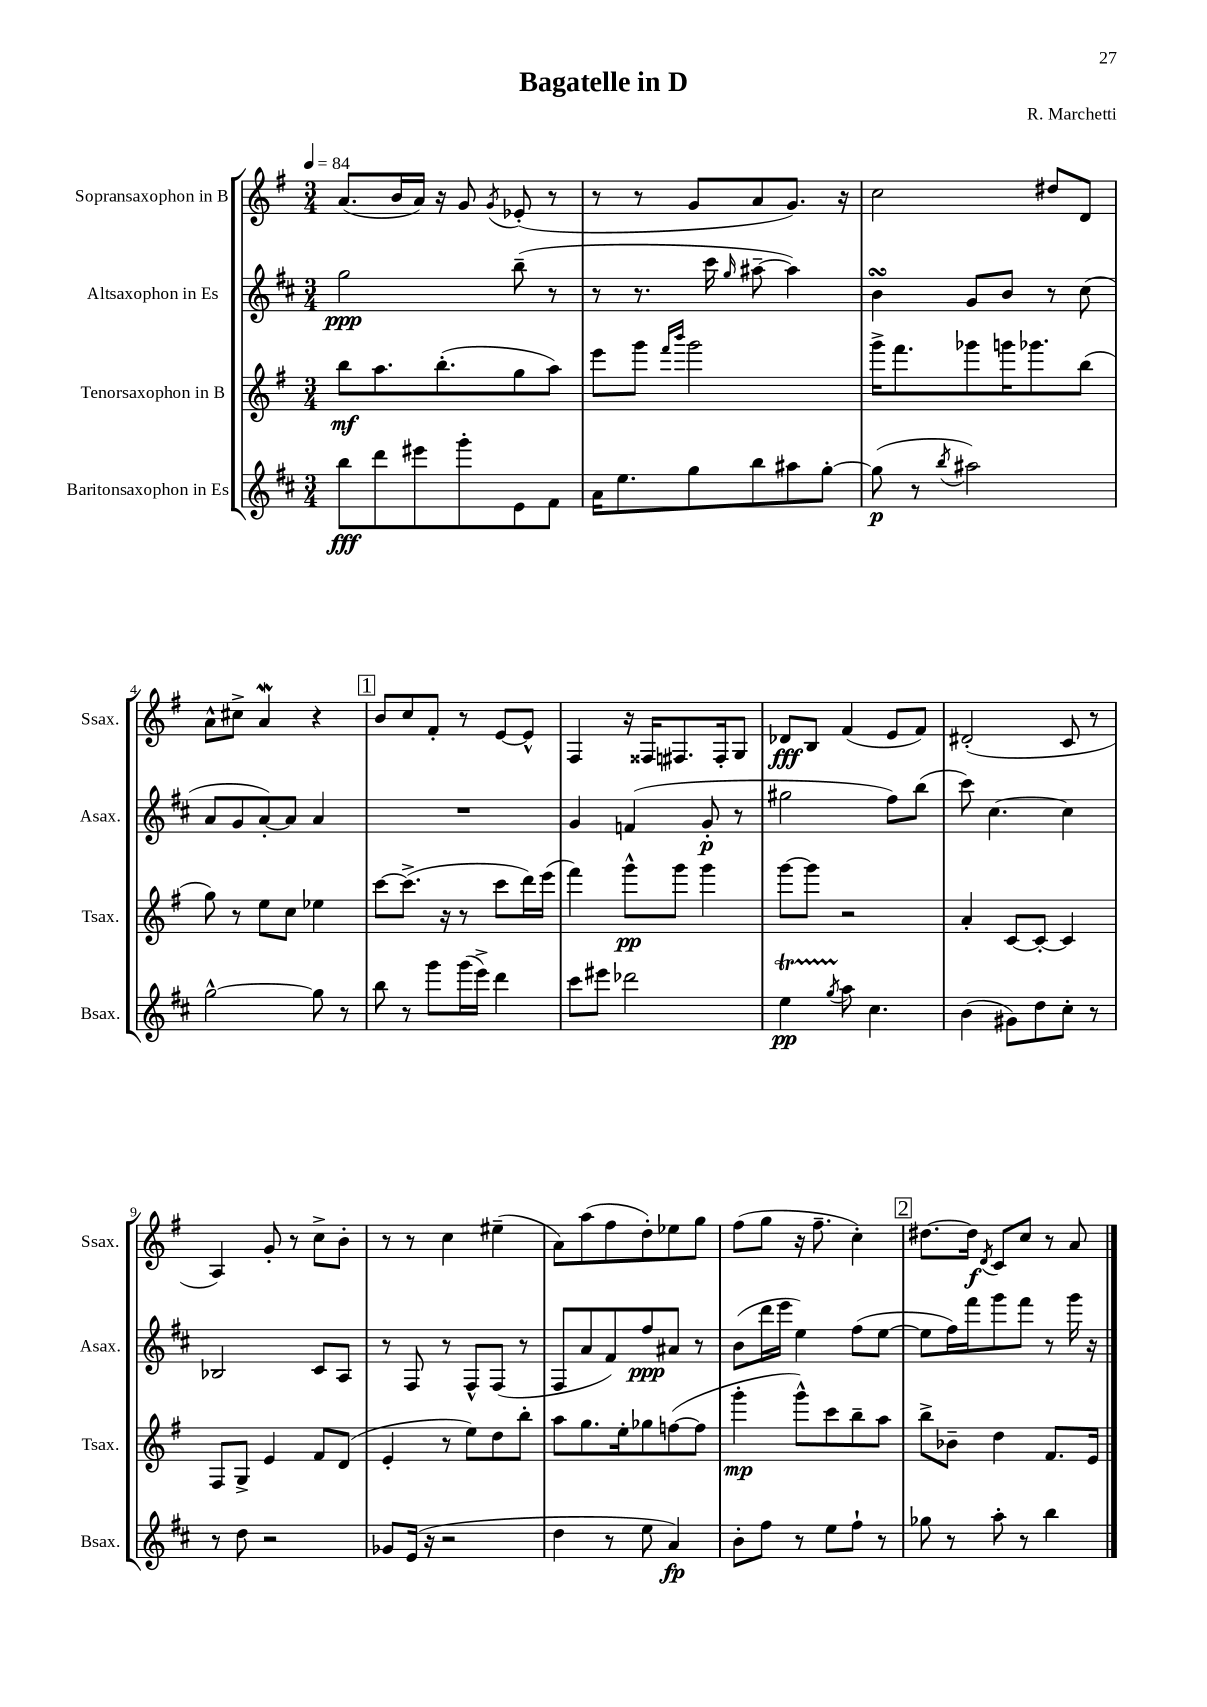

**kern	**kern	**kern	**kern
*staff4	*staff3	*staff2	*staff1
*clefG2	*clefG2	*clefG2	*clefG2
*k[f#c#]	*k[f#]	*k[f#c#]	*k[f#]
*M3/4	*M3/4	*M3/4	*M3/4
*MM84	*MM84	*MM84	*MM84
8bb	8bb	2gg	(8.a
8ddd	8.aa	.	.
.	.	.	16b
8eee#	.	.	16a)
.	(8.bb'	.	16r
8ggg'	.	.	8g
.	.	.	8qg
8e	8gg	(8bb~	(8e-'
8f#	8aa)	8r	8r
=	=	=	=
16a	8eee	8r	8r
8.ee	.	.	.
.	8ggg	8.r	8r
.	16qqfff#	.	.
.	16qqbbb	.	.
8gg	2ggg	.	8g
.	.	16ccc#	.
.	.	16qqgg	.
8bb	.	[8aa#~	8a
8aa#	.	4aa#])	8.g)
[8gg'	.	.	.
.	.	.	16r
=	=	=	=
(8gg]	16ggg^	4b	2cc
.	8.fff#	.	.
8r	.	.	.
8qbb	.	.	.
2aa#)	8ggg-	8g	.
.	16ggg	8b	.
.	8.ggg-	.	.
.	.	8r	8dd#
.	(8bb	(8cc#	8d
=	=	=	=
[2gg^^	8gg)	8a	8a^^
.	8r	8g	8cc#^
.	8ee	[8a')	4a
.	8cc	8a]	.
8gg]	4ee-	4a	4r
8r	.	.	.
=	=	=	=
8bb	[8ccc	2.r	8b
8r	(8.ccc^]	.	8cc
8ggg	.	.	8f#'
.	16r	.	.
(16ggg	8r	.	8r
16eee^)	.	.	.
4ddd	8ccc	.	[8e
.	16ddd)	.	8e^^]
.	(16eee	.	.
=	=	=	=
8ccc#	4fff#)	4g	4F#
8eee#	.	.	.
2ddd-	8ggg^^	(4f	16r
.	.	.	16F##
.	8ggg	.	8.F#
.	4ggg	8g'	.
.	.	.	16F#'
.	.	8r	8G
=	=	=	=
4ee	[8ggg	2gg#	8d-
.	8ggg]	.	8B
8qgg	.	.	.
8aa	2r	.	(4f#
4.cc#	.	.	.
.	.	8ff#)	8e
.	.	(8bb	8f#)
=	=	=	=
(4b	4a'	8ccc#)	(2d#'
.	.	[4.cc#	.
8g#)	[8c	.	.
8dd	8c'_	.	.
8cc#'	4c]	4cc#]	8c
8r	.	.	8r
=	=	=	=
8r	8F#	2B-	4A)
8dd	8G^	.	.
2r	4e	.	8g'
.	.	.	8r
.	8f#	8c#	8cc^
.	(8d	8A	8b'
=	=	=	=
8g-	4e'	8r	8r
(16e	.	8F#	8r
16r	.	.	.
2r	8r	8r	4cc
.	8ee)	8F#^^	.
.	8dd	(8F#	(4ee#~
.	8bb'	8r	.
=	=	=	=
4dd	8aa	8F#	8a)
.	8.gg	8a	(8aa
8r	.	8f#)	8ff#
.	16ee'	.	.
8ee	8gg-	8ff#	8dd')
4a)	([8ff	8a#	8ee-
.	8ff]	8r	8gg
=	=	=	=
8b'	4ggg'	(8b	(8ff#
8ff#	.	16ddd	8gg
.	.	16eee	.
8r	8ggg^^)	4ee)	16r
.	.	.	8.ff#~
8ee	8ccc	.	.
8ff#`	8bb~	(8ff#	4cc')
8r	8aa	[8ee	.
=	=	=	=
8gg-	8bb^	8ee]	[8.dd#
8r	8b-~	16ff#)	.
.	.	16fff#	16dd#]
.	.	.	8qd
8aa'	4dd	8ggg	8c
8r	.	8fff#	8cc
4bb	8.f#	8r	8r
.	.	16ggg	8a
.	16e	16r	.
==	==	==	==
*-	*-	*-	*-
